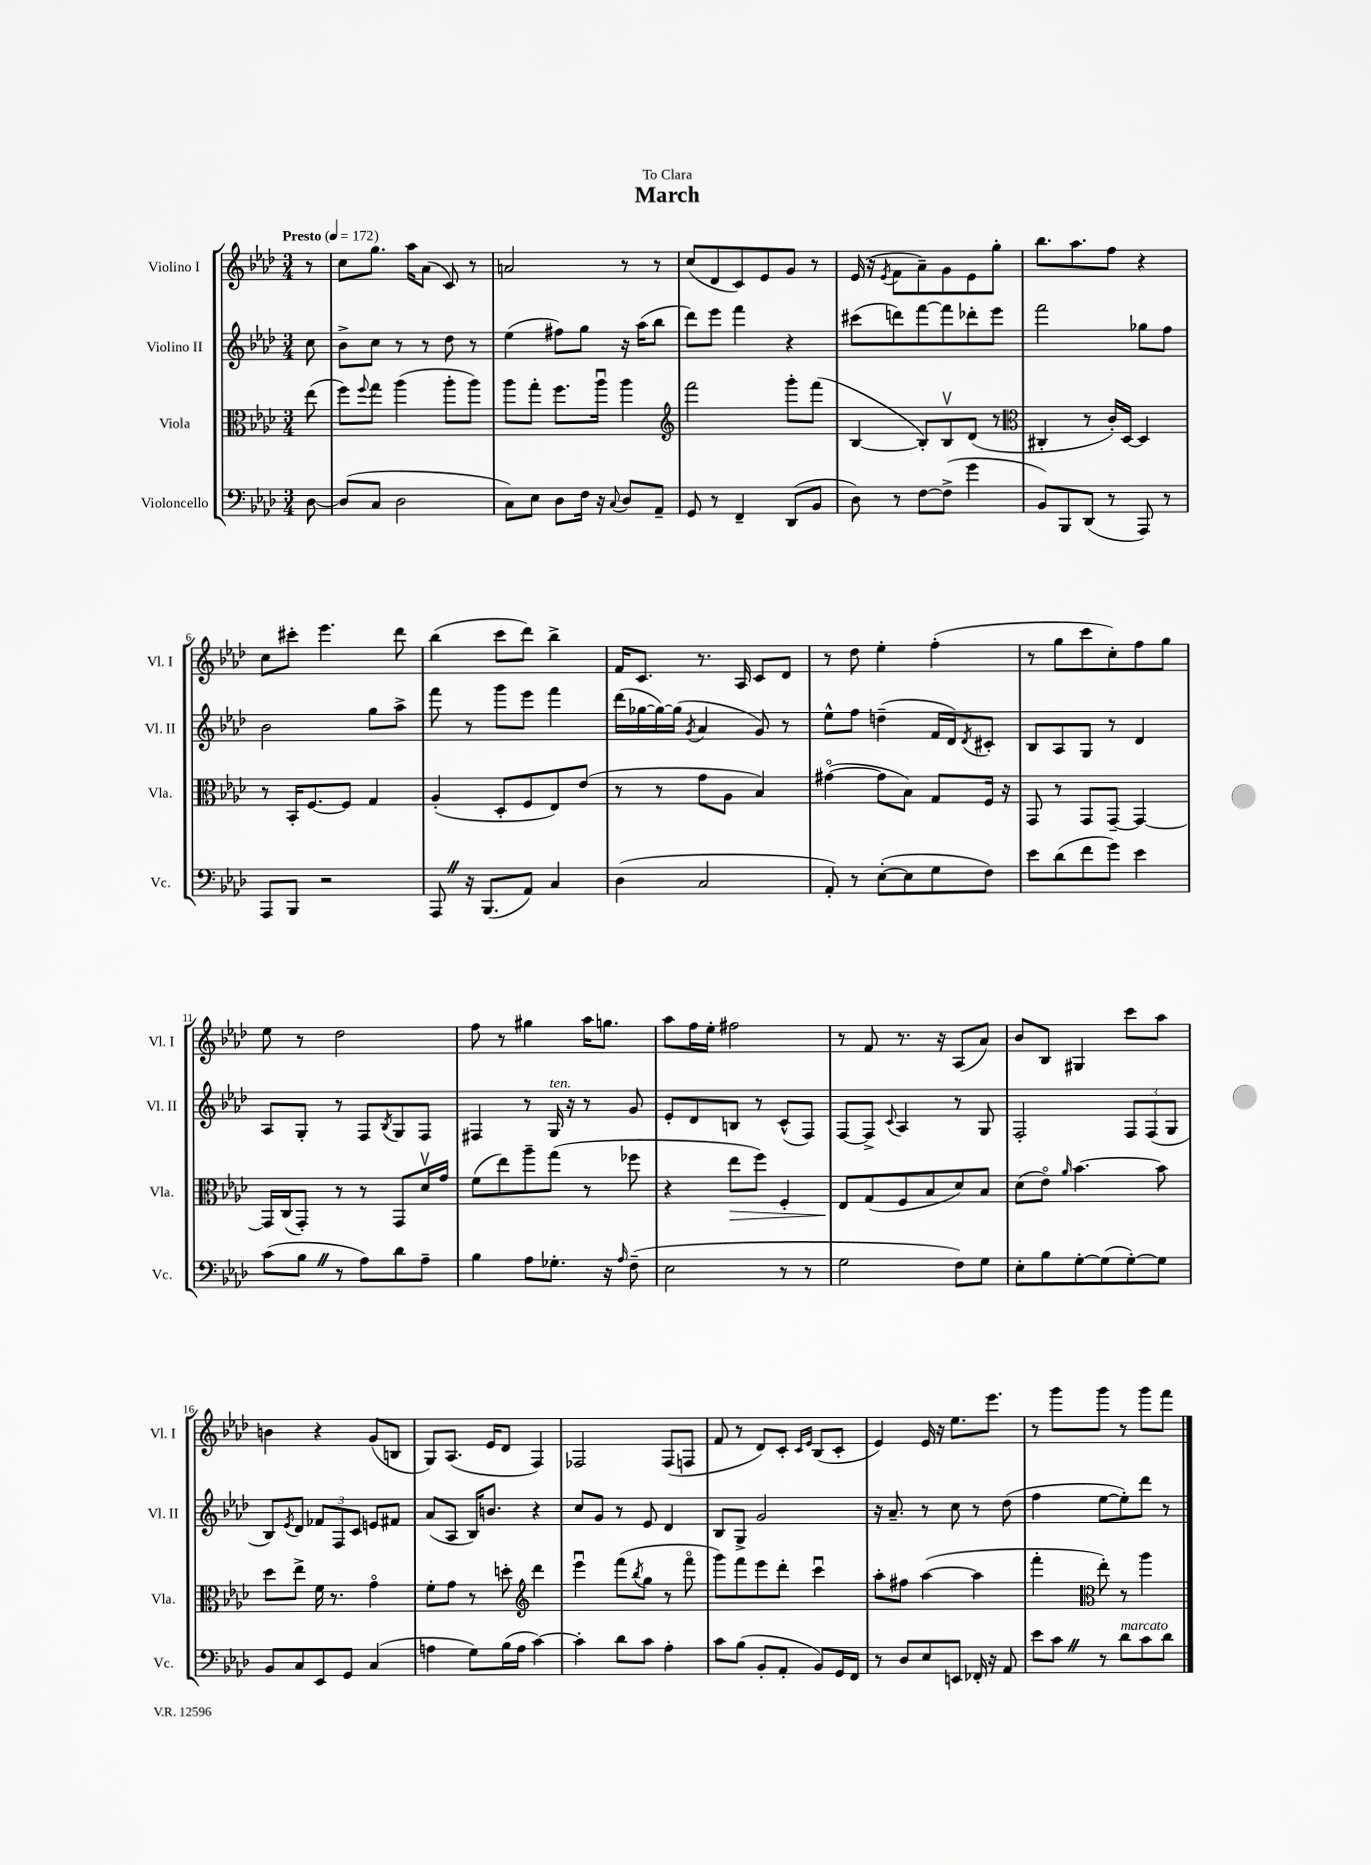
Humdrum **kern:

**kern	**kern	**kern	**kern
*staff4	*staff3	*staff2	*staff1
*clefF4	*clefC3	*clefG2	*clefG2
*k[b-e-a-d-]	*k[b-e-a-d-]	*k[b-e-a-d-]	*k[b-e-a-d-]
*M3/4	*M3/4	*M3/4	*M3/4
*MM172	*MM172	*MM172	*MM172
[8D-	(8ee-	8cc	8r
=	=	=	=
(8D-]	8ff)	8b-^	8cc
.	8qqff	.	.
8C	8gg	8cc	8.gg
2D-	(4aa-	8r	.
.	.	.	16aa-
.	.	8r	(8a-
.	8aa-'	8dd-	8c)
.	8aa-)	8r	8r
=	=	=	=
8C)	8aa-	(4ee-	2a
8E-	8gg'	.	.
8D-	8.ff	8ff#)	.
16F	.	8gg	.
16r	16aa-u	.	.
8qqC	.	.	.
8D-	4aa-	16r	8r
.	.	(16aa-	.
8AA-~	.	8bb-	8r
=	=	=	=
*	*clefG2	*	*
8GG	2fff	8ddd-)	(8cc
8r	.	8eee-	8d-
4FF~	.	4fff	8c)
.	.	.	8e-
(8DD-	8ggg'	4r	8g
8BB-	(8fff	.	8r
=	=	=	=
8D-)	[4B-	(8ccc#	(16e-
.	.	.	16r
.	.	.	8qe-
8r	.	8ddd)	8f
[8F	8B-'])	[8fff	8a-~)
(8F^]	8B-v	8fff]	8g
4g	(8d-	8ddd-'	8e-
.	8r	8eee-	8gg'
=	=	=	=
*	*clefC3	*	*
8BB-)	4C#'	2fff	8.bb-
8BBB-	.	.	.
.	.	.	8.aa-
(8DD-	8r	.	.
8r	16c')	.	8ff
.	[16D-	.	.
8AAA-)	4D-]	8gg-	4r
8r	.	8ff	.
=	=	=	=
8AAA-	8r	2b-	8cc
8BBB-	16BB-'	.	8ccc#'
.	[8.F	.	.
2r	.	.	4.eee-
.	8F]	.	.
.	4G	8gg	.
.	.	8aa-^	8ddd-
=	=	=	=
8AAA-	(4A-'	8fff	(4bb-
16r	.	8r	.
(8.BBB-	.	.	.
.	8D-'	8ggg	8ccc
8AA-)	8F	8eee-	8ddd-)
4C	8E-)	4fff	4bb-^
.	(8e-	.	.
=	=	=	=
(4D-	8r	(16ddd-	16f
.	.	[16gg-	8.c
.	8r	16gg-_)	.
.	.	(16gg-]	.
.	.	8qg	.
2C	8g	4a-	8.r
.	8A-	.	.
.	.	.	16A-
.	4B-)	8g)	8c
.	.	8r	8d-
=	=	=	=
8AA-')	([4g#o	8ee-^^	8r
8r	.	8ff	8dd-
([8E-'	8g#]	(4dd~	4ee-'
8E-]	8B-)	.	.
8G	8G	16f	(4ff'
.	.	16d-)	.
.	.	8qd-	.
8F)	16F	8c#'	.
.	16r	.	.
=	=	=	=
8e-	8GG	8B-	8r
(8d-	8r	8A-	8gg
8f	8GG	8G	8ccc
8g)	[8GG~	8r	8cc')
4e-	4GG_	4d-	8ff
.	.	.	8gg
=	=	=	=
(8c	16GG]	8A-	8ee-
.	(16C	.	.
8B-	8GG')	8G'	8r
8r	8r	8r	2dd-
8A-)	8r	8F	.
.	.	8qB-	.
8d-	8GG	8G	.
8A-~	16d-v	8F	.
.	16g	.	.
=	=	=	=
4B-	(8f	4F#	8ff
.	8ee-)	.	8r
8A-	8aa-~	8r	4gg#
8.G-'	(8gg	16G	.
.	.	16r	.
.	8r	8r	16aa-
16r	.	.	8.gg
16qqA-	.	.	.
(8F~	8ff-	8g	.
=	=	=	=
2E-	4r	8e-'	8aa-
.	.	8d-	16ff
.	.	.	16ee-'
.	8ee-	8B	2ff#
.	8ff)	8r	.
8r	4F'	(8c^^	.
8r	.	8F)	.
=	=	=	=
2G	8E-	[8F	8r
.	(8G	8F^]	8f
.	.	8qqc	.
.	8F	4A-	8.r
.	8B-	.	.
.	.	.	16r
8F)	8d-)	8r	(8A-
8G	8B-	8G	8a-)
=	=	=	=
8E-'	(8d-	2F'	8b-
8B-	8e-o)	.	8B-
.	16qqa-	.	.
[8G'	[4.b-	.	4G#
(8G]	.	.	.
[8G')	.	12F	8ccc
.	.	(12F	.
8G]	8b-]	.	8aa-
.	.	12G	.
=	=	=	=
8BB-	8dd-	8B-)	4b
.	.	8qe-	.
8C	8ee-^	8d-	.
8EE-	16f	12f-	4r
.	8.r	.	.
.	.	12F	.
8GG	.	.	.
.	.	12c	.
(4C	4go	8e	(8g
.	.	8f#	8B
=	=	=	=
4A	8f'	(8a-	8G)
.	8g	8A-	(8.A-
8G)	8r	16B-)	.
.	.	8.b	16e-
(16B-	8dd'	.	8d-
16A	.	.	.
*	*clefG2	*	*
[4c)	4ddd-	4r	4F)
=	=	=	=
4c']	4eee-u	8cc	2F-
.	.	8g	.
8d-	(8fff	8r	.
.	8qbb-	.	.
8c	8gg	8e-	.
4A-'	8r	4d-	(8F-
.	8fffo	.	8F
=	=	=	=
8c	8ggg)	8B-	8f
(8B-	8fff	8G^	8r
8BB-'	8eee-	2g	8d-)
8AA-'	8ddd-'	.	8c'
.	.	.	16qqc
.	.	.	16qqe-
8BB-)	4cccu	.	(8B-
16GG	.	.	8c'
16FF	.	.	.
=	=	=	=
8r	8aa-'	16r	4e-)
.	.	8.a-~	.
8D-	8ff#	.	.
8E-	([4aa-	8r	16e-
.	.	.	16r
8EE	.	8cc	8.ee-
16FF-'	4aa-]	8r	.
16r	.	.	8.eee-
8AA-	.	(8dd-	.
=	=	=	=
8e-	4fff'	4ff	8r
8c	.	.	8ggg
*	*clefC3	*	*
8r	8ee-')	[8ee-	8ggg
8d-	8r	8ee-'])	8r
8c	4aa-	8ddd-	8ggg
8d-	.	8r	8fff
==	==	==	==
*-	*-	*-	*-
